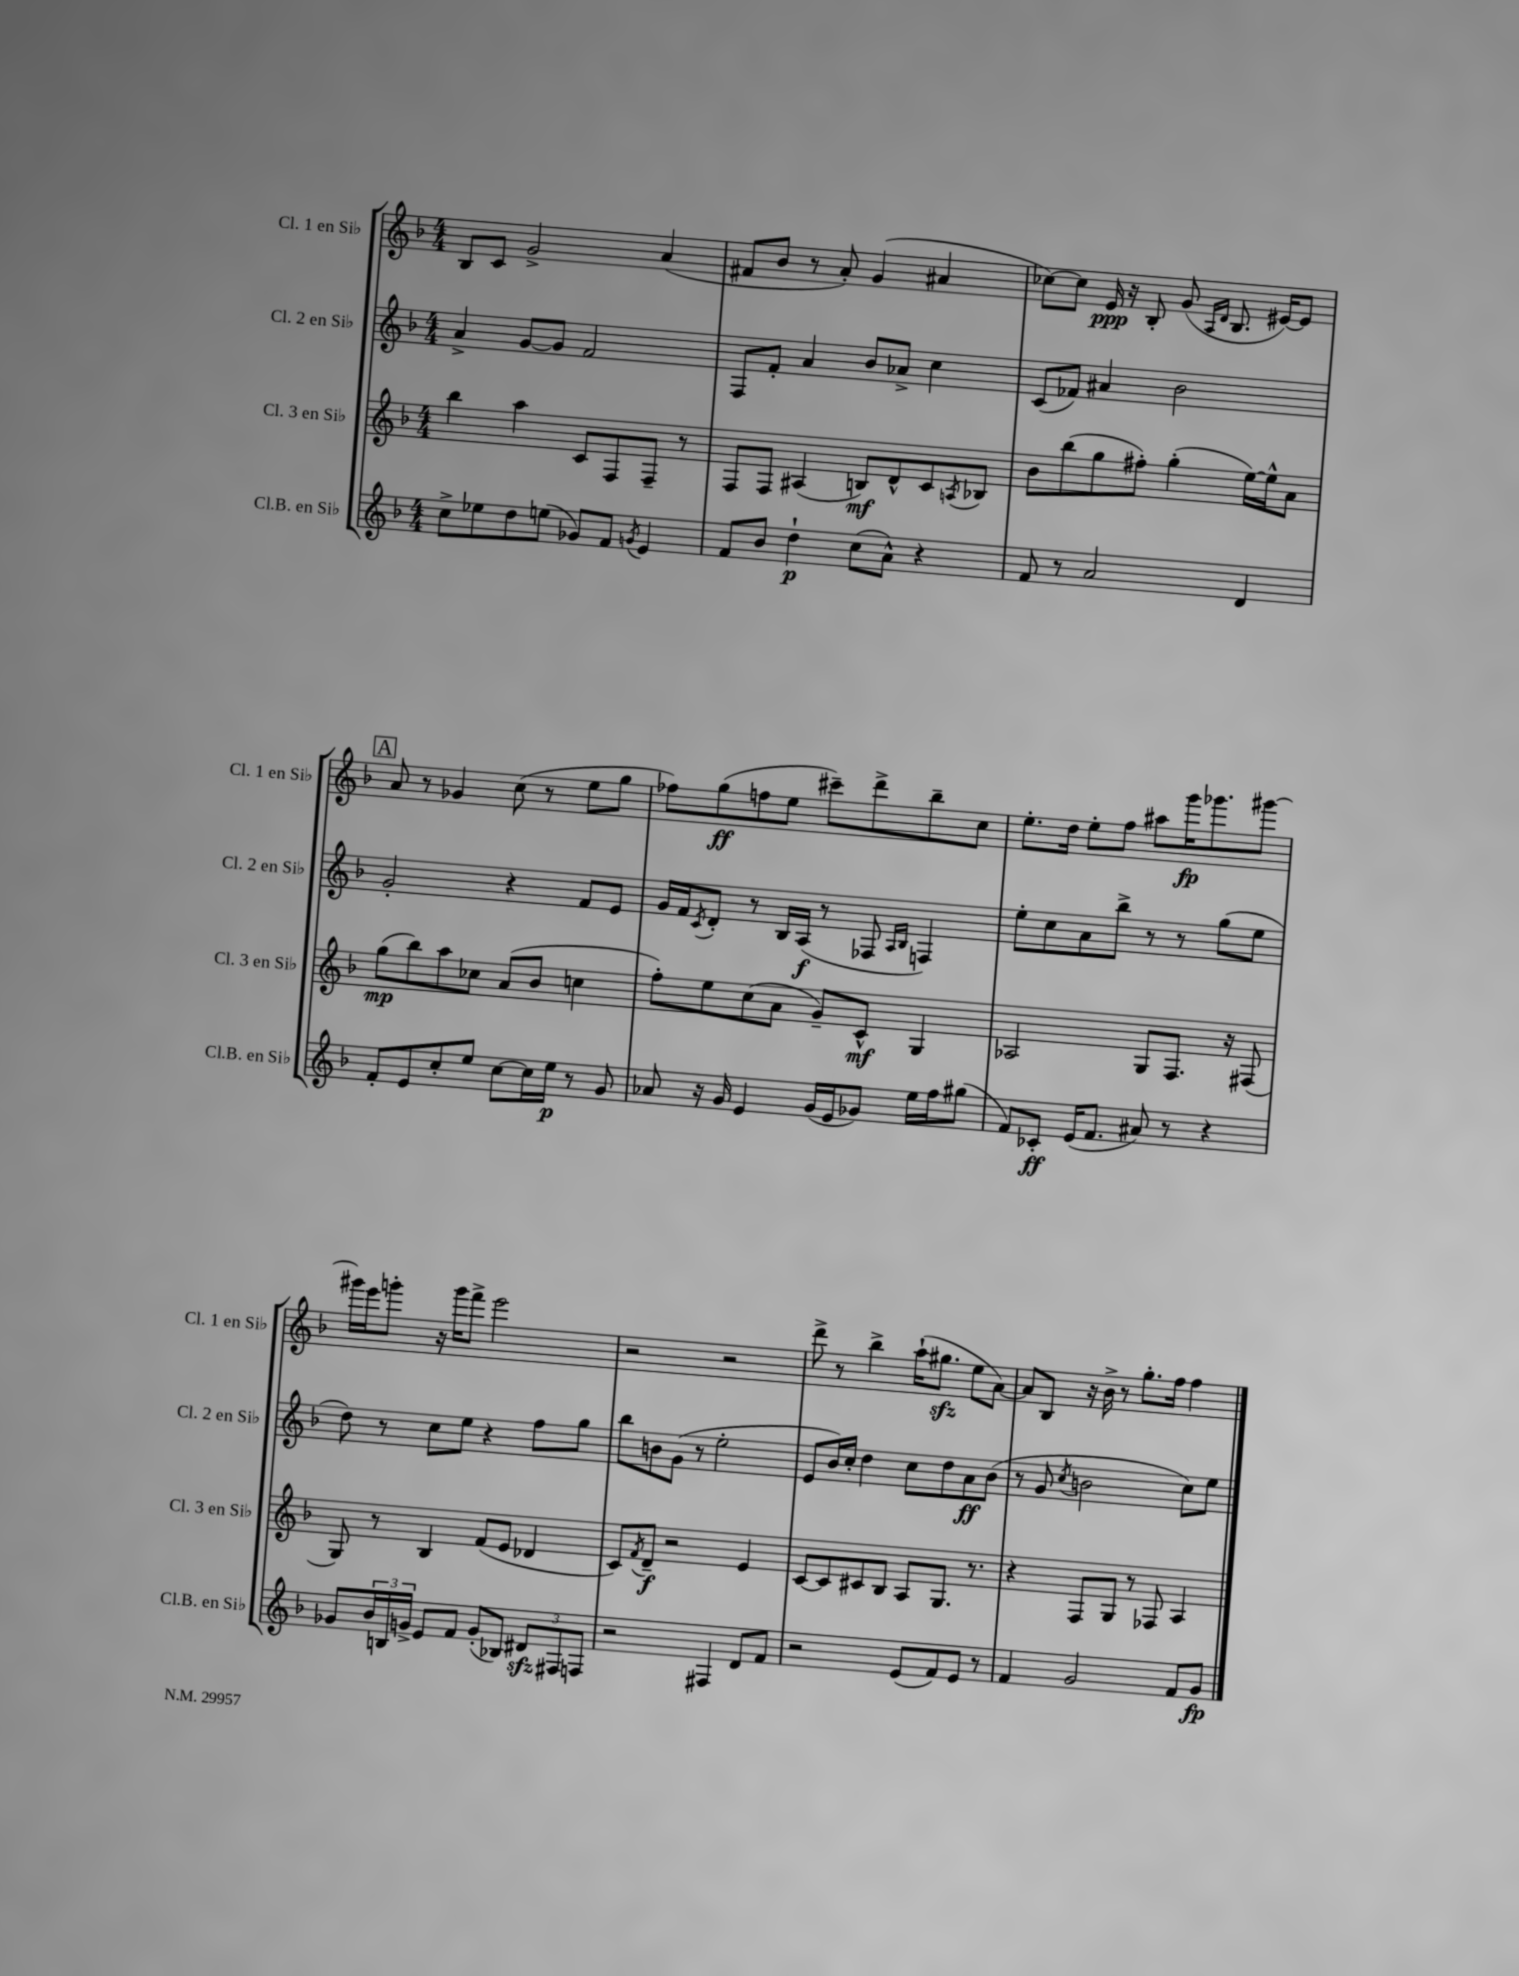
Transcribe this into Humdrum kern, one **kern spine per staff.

**kern	**kern	**kern	**kern
*staff4	*staff3	*staff2	*staff1
*clefG2	*clefG2	*clefG2	*clefG2
*k[b-]	*k[b-]	*k[b-]	*k[b-]
*M4/4	*M4/4	*M4/4	*M4/4
8cc^	4bb-	4a^	8B-
8ee-	.	.	8c
8dd	4aa	[8g	2g^
(8ee	.	8g]	.
8g-)	8c	2f	.
8f	8F	.	.
8qg	.	.	.
4e	8F~	.	(4a
.	8r	.	.
=	=	=	=
8f	8F	8F	8f#
8b-	8F	8f'	8b-
4dd`	(4A#	4a	8r
.	.	.	8a')
(8cc	8B)	8b-	(4g
8a^^)	8d^^	8a-^	.
4r	8c	4cc	4a#
.	8qA	.	.
.	8B-	.	.
=	=	=	=
8f	8b-	(8c	[8cc-)
8r	(8bb-	8f-)	8cc-]
2a	8gg	4a#	16e
.	.	.	16r
.	8ff#')	.	8B-'
.	(4gg'	2b-	(8g
.	.	.	16qqA
.	.	.	16qqd
.	.	.	8.B-
4d	[16ee)	.	.
.	16ee^^]	.	[16e#)
.	8a	.	8e#]
=	=	=	=
8f'	(8gg	2g'	8a
8e	8bb-)	.	8r
8cc'	8aa	.	4g-
8ee	8cc-	.	.
[8cc	(8a	4r	(8cc
16cc]	8b-	.	8r
16ee	.	.	.
8r	4cc	8f	8ee
8g	.	8e	8gg
=	=	=	=
8a-	8ff')	16g	8ff-)
.	.	16f	.
.	.	8qc	.
16r	8ee	8d'	(8gg
16g	.	.	.
4e	(8cc	8r	8ff
.	8a	16B-	8ee
.	.	(16A	.
(16g	8g~)	8r	8ccc#~)
16e	.	.	.
8g-)	8c^^	8F-	8ddd^
.	.	16qqA	.
.	.	16qqB-	.
16ee	4G	4F)	8bb-~
16ff	.	.	.
(8gg#	.	.	8cc
=	=	=	=
8f)	2A-	8ee'	8.ee'
8c-'	.	8cc	.
.	.	.	16dd
(16e	.	8a	8ee'
8.f	.	.	.
.	.	8bb-^	8ff
8a#)	8G	8r	8aa#
8r	8.F	8r	16ggg
.	.	.	8.ggg-
4r	.	(8gg	.
.	16r	.	.
.	(8F#	8ee	[8ggg#
=	=	=	=
8g-	8G)	8dd)	16ggg#]
.	.	.	16eee
24b-	8r	8r	8ggg'
24B	.	.	.
24g^	.	.	.
8e	4B-	8cc	16r
.	.	.	16ggg
8f	.	8ee	8fff^
(8g'	(8f	4r	2eee
8B-)	8e	.	.
12d#	4d-	8ff	.
12F#	.	.	.
.	.	8gg	.
12F	.	.	.
=	=	=	=
2r	8c)	8bb-	2r
.	8qf	.	.
.	8d~	8b	.
.	2r	(8g	.
.	.	8r	.
4F#	.	2ee'	2r
8d	4e	.	.
8f	.	.	.
=	=	=	=
2r	[8c	8e	8ddd^
.	8c]	16b-)	8r
.	.	16cc'	.
.	8c#	4dd	4bb-^
.	8B-	.	.
(8e	8A	8cc	(16aa`
.	.	.	8.gg#
8f)	8.G	8dd	.
8e	.	8a	8ee
.	8.r	.	.
8r	.	(8b-	[8a)
=	=	=	=
4f	4r	8r	8a]
.	.	8g	8B-
.	.	8qcc	.
2g	8F	2b	16r
.	.	.	16b-^
.	8G	.	8r
.	8r	.	8.gg'
.	8F-	.	.
.	.	.	16ff
8f	4A	8cc)	4ff
8g	.	8ee	.
==	==	==	==
*-	*-	*-	*-
